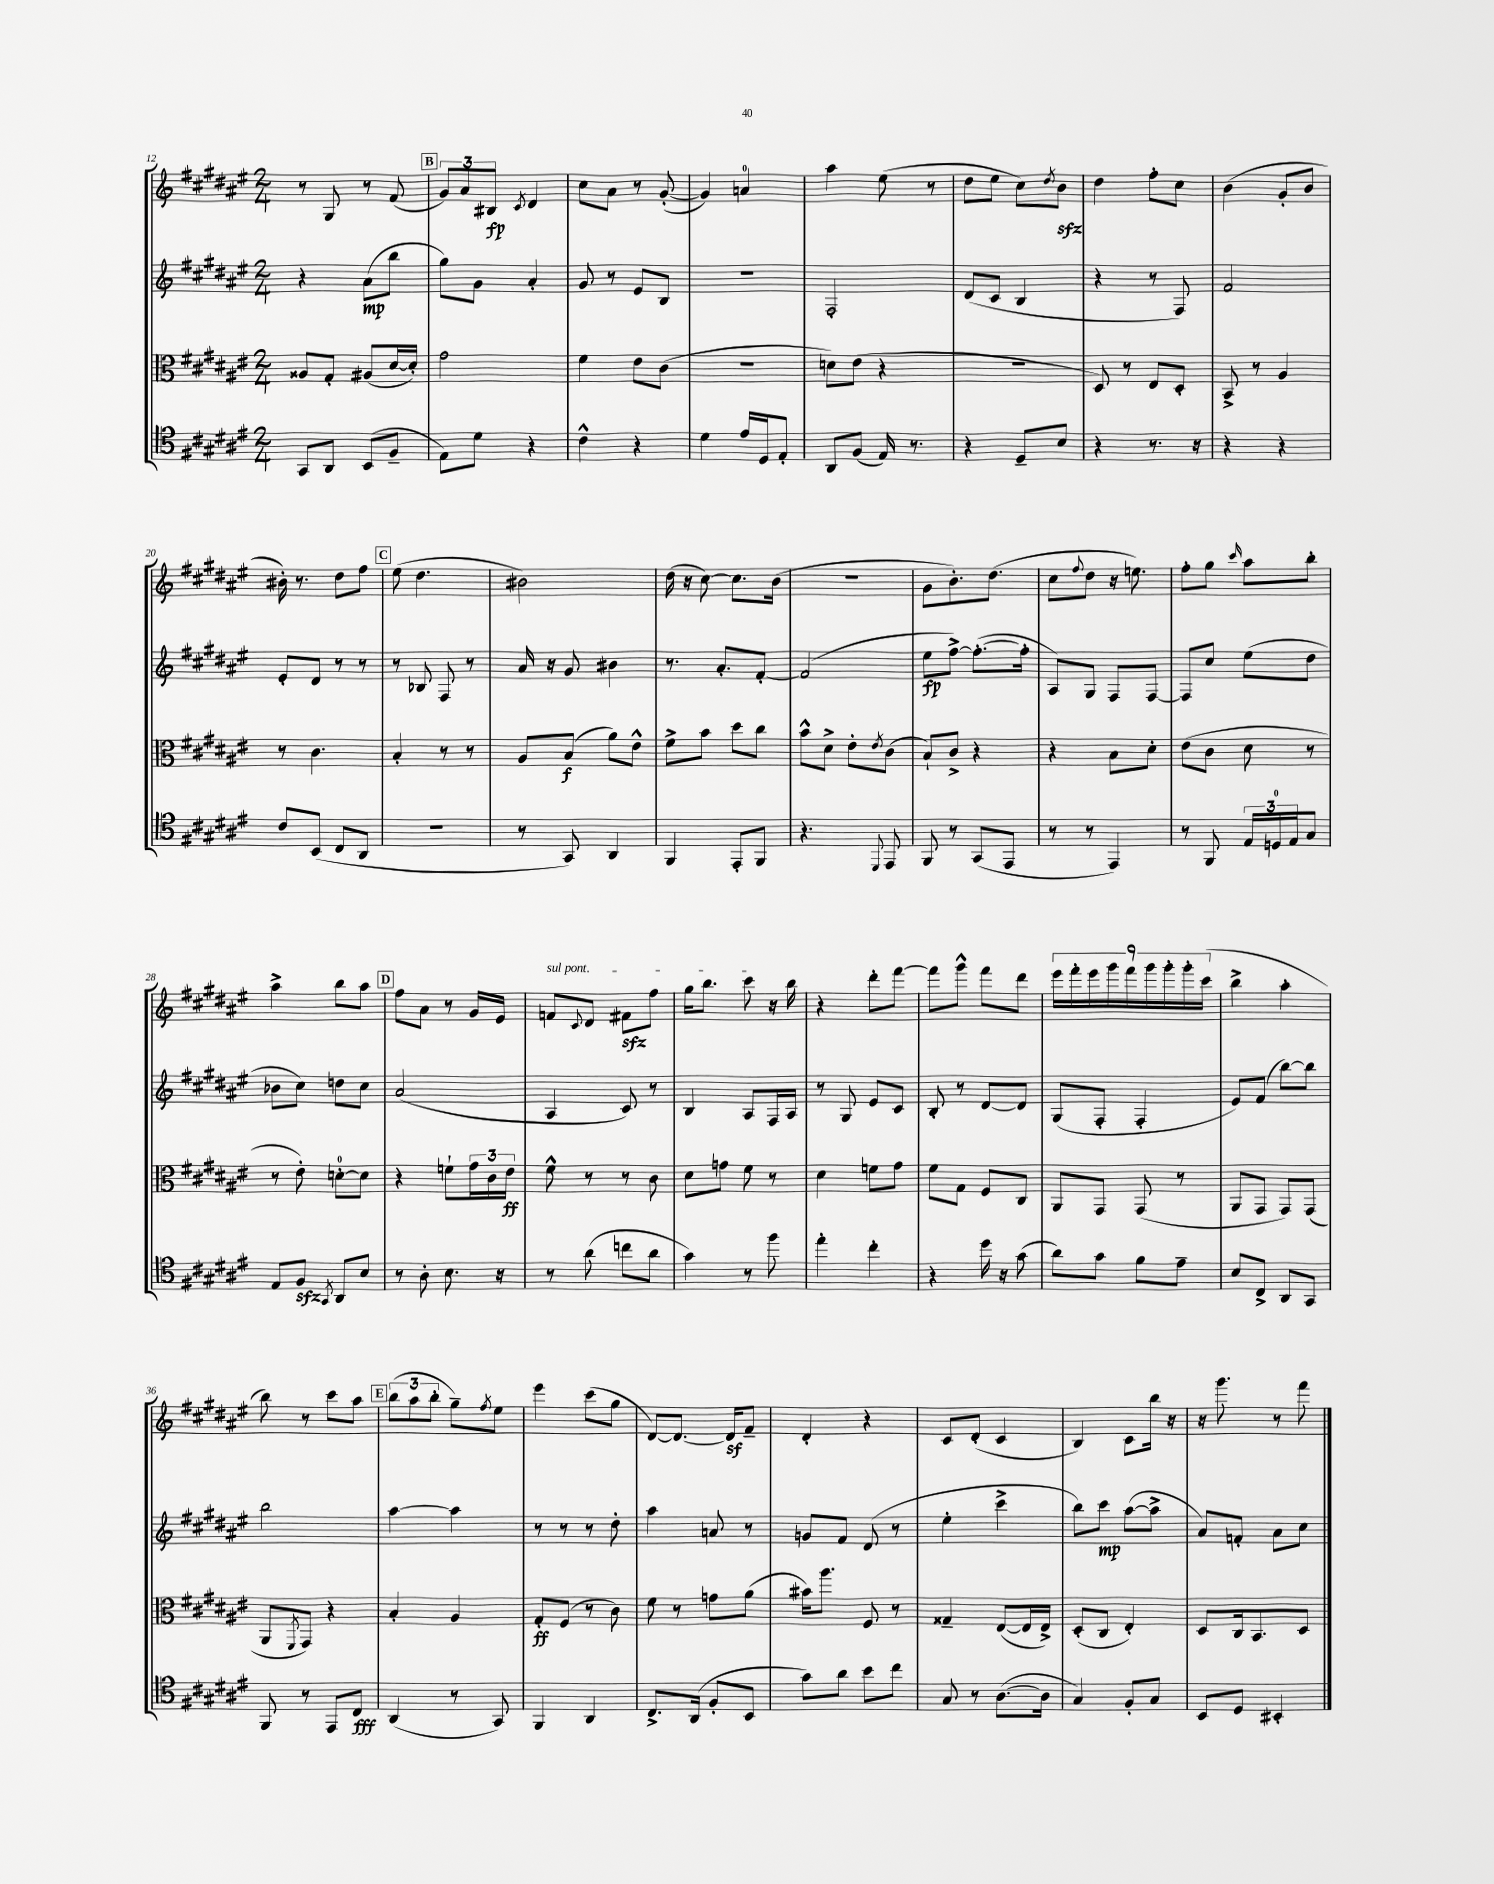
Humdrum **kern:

**kern	**kern	**kern	**kern
*staff4	*staff3	*staff2	*staff1
*clefC4	*clefC3	*clefG2	*clefG2
*k[f#c#g#d#a#e#]	*k[f#c#g#d#a#e#]	*k[f#c#g#d#a#e#]	*k[f#c#g#d#a#e#]
*M2/4	*M2/4	*M2/4	*M2/4
8GG#	8A##	4r	8r
8AA#	8G#'	.	8G#
(8BB	(8A#	(8a#	8r
8F#~	[16d#	8bb	(8f#
.	16d#'])	.	.
=	=	=	=
8E#)	2g#	8gg#)	12g#)
.	.	.	12a#
8d#	.	8g#	.
.	.	.	12B#
.	.	.	8qc#
4r	.	4a#'	4d#
=	=	=	=
4c#^^	4f#	8g#	8cc#
.	.	8r	8a#
4r	8e#	8e#	8r
.	(8c#	8B	([8g#'
=	=	=	=
4d#	2r	2r	4g#])
16e#	.	.	4a
16D#	.	.	.
8E#'	.	.	.
=	=	=	=
8AA#	8d)	2F#'	4aa#
(8F#	(8e#	.	.
16E#)	4r	.	(8ee#
8.r	.	.	.
.	.	.	8r
=	=	=	=
4r	2r	(8d#	8dd#
.	.	8c#	8ee#
8D#~	.	4B	8cc#)
.	.	.	8qdd#
8B	.	.	8b
=	=	=	=
4r	8D#)	4r	4dd#
.	8r	.	.
8.r	8E#	8r	8ff#'
.	8D#'	8F#)	8cc#
16r	.	.	.
=	=	=	=
4r	8BB^	2f#	(4b
.	8r	.	.
4r	4A#	.	8g#'
.	.	.	8b
=	=	=	=
8c#	8r	8e#'	16b#')
.	.	.	8.r
(8BB	4.c#	8d#	.
8C#	.	8r	8dd#
8AA#	.	8r	8ff#
=	=	=	=
2r	4B'	8r	(8ee#
.	.	8B-	4.dd#
.	8r	8F#	.
.	8r	8r	.
=	=	=	=
8r	8A#	16a#	2b#)
.	.	16r	.
8GG#)	(8B	8g#	.
4AA#	8a#)	4b#	.
.	8e#^^	.	.
=	=	=	=
4FF#	8f#^	8.r	(16dd#
.	.	.	16r
.	8b	.	[8cc#)
.	.	8.a#'	.
8EE#'	8dd#	.	8.cc#]
8FF#	8cc#	[8f#'	.
.	.	.	(16b
=	=	=	=
4.r	8b^^	(2f#]	2r
.	8d#^	.	.
.	8e#'	.	.
8qqDD#	8qe#	.	.
8EE#	(8c#	.	.
=	=	=	=
8FF#	8B`)	8ee#	8g#
8r	8c#^	[8ff#^)	8.b')
(8GG#	4r	(8.ff#'_	.
.	.	.	(8.dd#
8EE#	.	.	.
.	.	16ff#']	.
=	=	=	=
8r	4r	8A#)	8cc#
.	.	.	8qqff#
8r	.	8G#	8dd#
4EE#)	8B	8F#	16r
.	.	.	8.ee)
.	8d#'	[8F#	.
=	=	=	=
8r	(8e#	8F#]	8ff#'
8FF#	8c#	8cc#	8gg#
.	.	.	16qqccc#
24E#	8d#	(8ee#	8aa#
24D	.	.	.
24E#	.	.	.
8G#	8r	8dd#	8bb'
=	=	=	=
8E#	8r	8b-	4aa#^
8F#	8e#')	8cc#)	.
8qGG#	.	.	.
8AA#	[8d'	8dd	8bb
8B	8d]	8cc#	8aa#
=	=	=	=
8r	4r	(2a#	8ff#
8A#'	.	.	8a#
8.B	8f`	.	8r
.	24g#	.	16g#
.	24c#	.	.
16r	.	.	16e#
.	24e#	.	.
=	=	=	=
8r	8f#^^	4A#	8f
.	.	.	8qqc#
(8a#	8r	.	8d#
8cc	8r	8c#)	8f#
8a#	8c#	8r	8ff#
=	=	=	=
4g#)	8d#	4B	16gg#
.	.	.	8.bb
.	8g	.	.
8r	8f#	8A#	8ccc#
8ff#	8r	16F#	16r
.	.	16A#	16bb
=	=	=	=
4ee#'	4d#	8r	4r
.	.	8G#	.
4cc#'	8f	8e#	8ddd#'
.	8g#	8c#	[8fff#
=	=	=	=
4r	8f#	8B'	8fff#]
.	8G#	8r	8ggg#^^
16dd#	8F#	[8d#	8fff#
16r	.	.	.
(8g#	8C#	8d#]	8ddd#
=	=	=	=
8a#)	8AA#	(8G#	18eee#
.	.	.	18fff#'
.	.	.	18eee#
8g#	8GG#	8F#'	.
.	.	.	18ggg#
.	.	.	18fff#
8f#	(8GG#	4F#'	.
.	.	.	18ggg#
.	.	.	18ggg#'
8e#~	8r	.	.
.	.	.	18ggg#'
.	.	.	(18ccc#
=	=	=	=
8B	8AA#	8e#)	4bb^
8C#^	8GG#	(8f#	.
8AA#	8GG#)	[8bb)	4aa#'
8GG#	(8GG#	8bb]	.
=	=	=	=
8FF#	8AA#	2bb	8bb)
.	8qFF#	.	.
8r	8GG#)	.	8r
8EE#	4r	.	8ccc#
8C#	.	.	8aa#
=	=	=	=
(4AA#	4B'	[4aa#	(12bb
.	.	.	12aa#
.	.	.	12bb'
8r	4A#	4aa#]	8gg#~)
.	.	.	8qff#
8GG#)	.	.	8ee#
=	=	=	=
4FF#	8G#'	8r	4eee#
.	(8F#	8r	.
4AA#	8r	8r	(8ccc#
.	8c#)	8dd#'	8gg#
=	=	=	=
8.C#^	8f#	4aa#	[8d#)
.	8r	.	8.d#_
(16AA#	.	.	.
8F#'	8g	8a	.
.	.	.	16d#]
8BB	(8a#	8r	8f#~
=	=	=	=
8g#)	16b#)	8g	4d#'
.	8.aa#	.	.
8a#	.	8f#	.
8b	8F#	(8d#	4r
8cc#	8r	8r	.
=	=	=	=
8G#	4G##~	4ee#'	8c#
8r	.	.	(8d#'
([8.A#	([8E#	4ccc#^	4c#
.	16E#]	.	.
16A#]	16E#^)	.	.
=	=	=	=
4G#)	(8D#'	8bb)	4B)
.	8C#	8ccc#	.
8F#'	4E#')	([8aa#	8c#
8G#	.	8aa#^]	16bb
.	.	.	16r
=	=	=	=
8BB	8D#	8a#)	16r
.	.	.	8.ggg#
8D#	16C#	8f'	.
.	8.BB	.	.
4BB#'	.	8a#	8r
.	8D#	8cc#	8fff#
==	==	==	==
*-	*-	*-	*-
